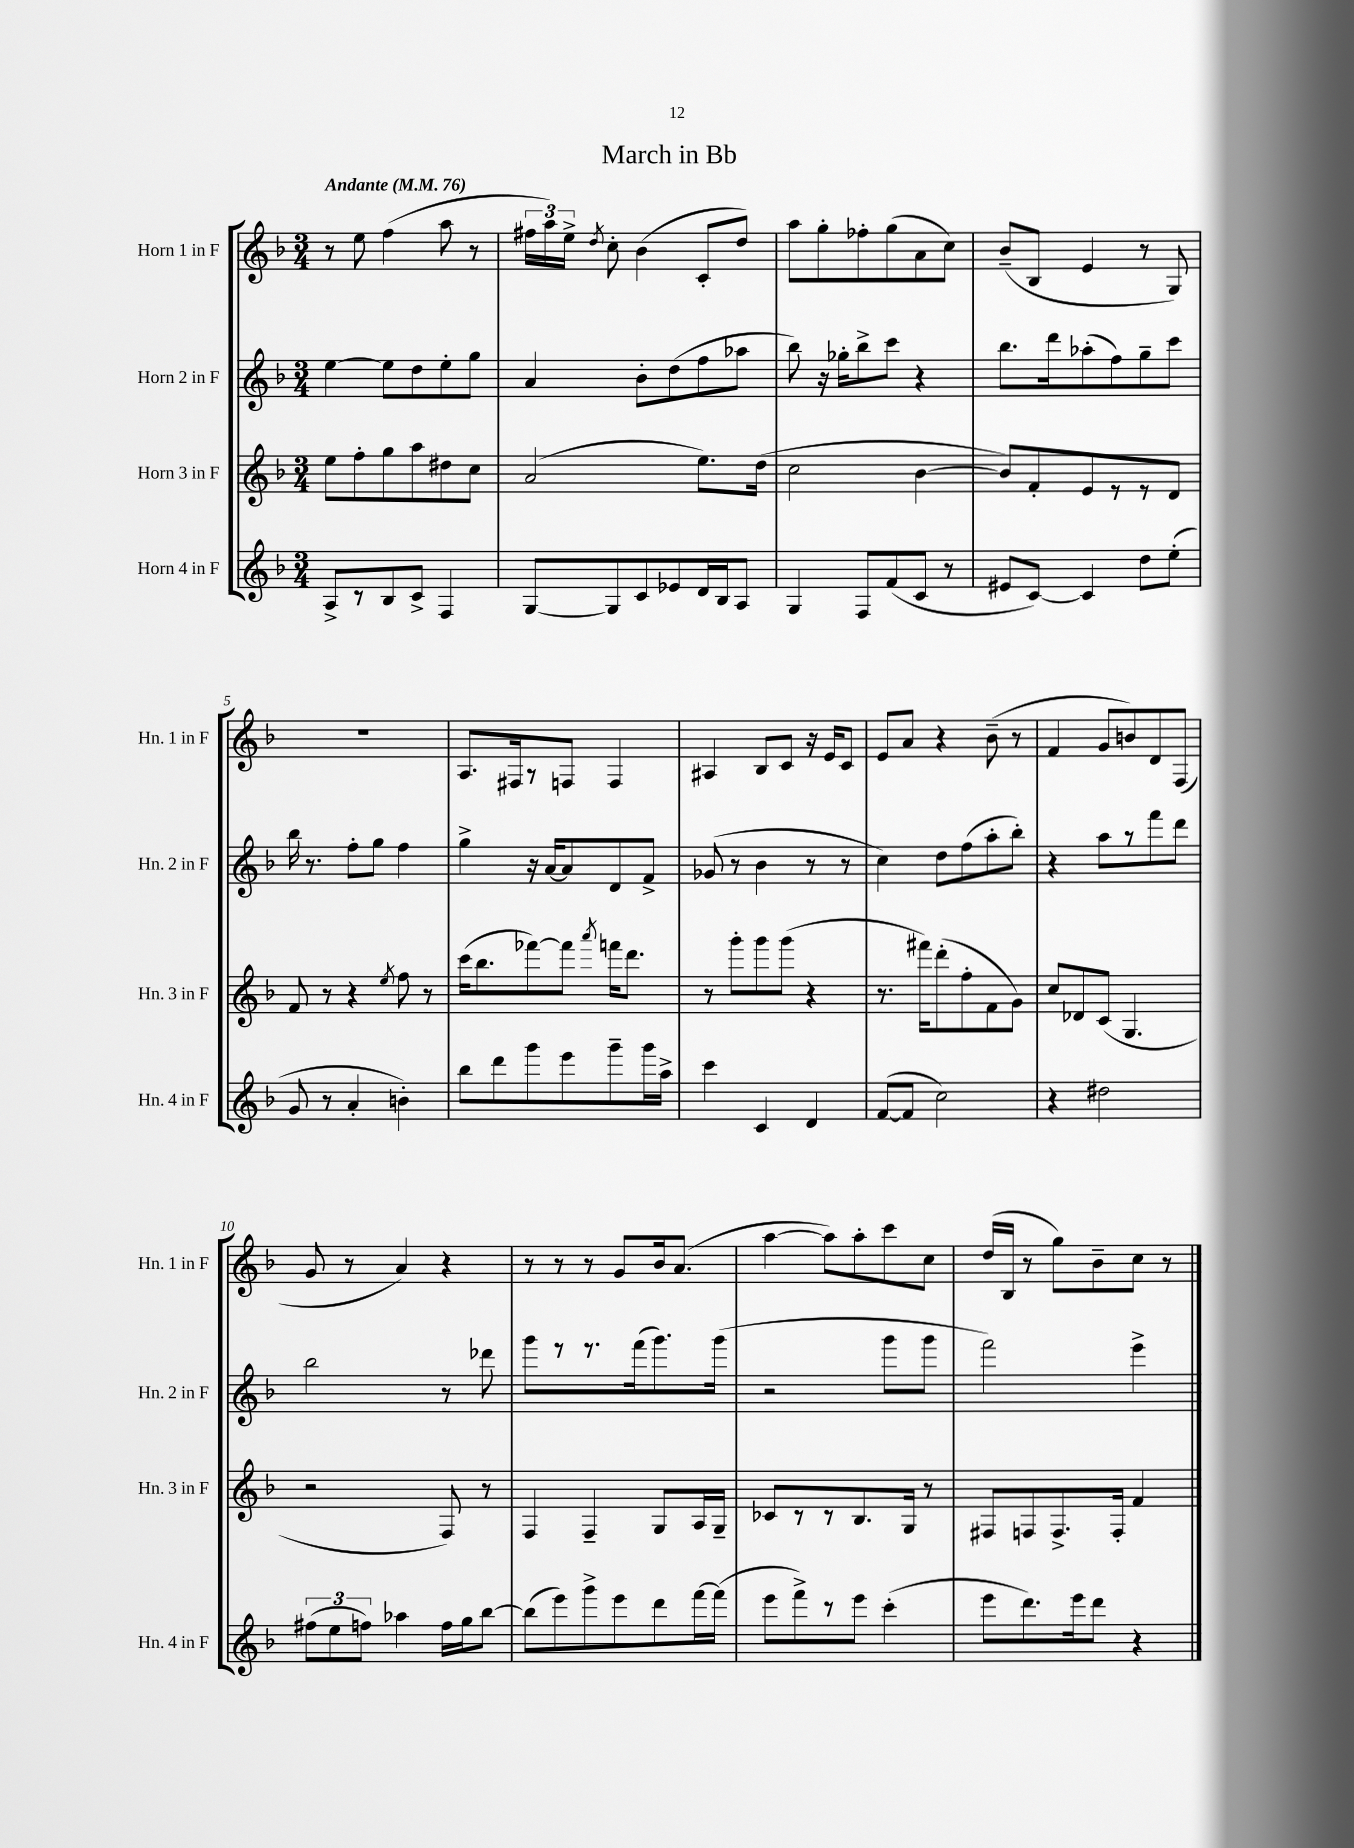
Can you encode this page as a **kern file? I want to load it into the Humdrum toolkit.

**kern	**kern	**kern	**kern
*part4	*part3	*part2	*part1
*staff4	*staff3	*staff2	*staff1
*I"Horn 4 in F	*I"Horn 3 in F	*I"Horn 2 in F	*I"Horn 1 in F
*I'Hn. 4 in F	*I'Hn. 3 in F	*I'Hn. 2 in F	*I'Hn. 1 in F
*clefG2	*clefG2	*clefG2	*clefG2
*k[b-]	*k[b-]	*k[b-]	*k[b-]
*M3/4	*M3/4	*M3/4	*M3/4
*MM76	*MM76	*MM76	*MM76
=1	=1	=1	=1
!	!	!	!LO:TX:a:B:t=Andante
8A^/L	8ee\L	[4ee\	8r
8r	8ff'\	.	8ee\
8B-/	8gg\	8ee\L]	(4ff\
8c^/J	8aa\	8dd\	.
4F/	8dd#X\	8ee'\	8aa\
.	8cc\J	8gg\J	8r
=2	=2	=2	=2
[8G/L	(2a/	4a/	24ff#X\LL
.	.	.	24aa\)
.	.	.	24ee^\JJ
.	.	.	8qdd/
8G/]	.	.	8cc'\
8c/	.	8b-'\L	(4b-\
8e-X/	.	(8dd\	.
16d/L	8.ee\L)	8ff\	8c'/L
16B-/J	.	.	.
8A/J	.	8aa-X\J	8dd/J)
.	(16dd\Jk	.	.
=3	=3	=3	=3
4G/	2cc\	8bb-\)	8aa\L
.	.	16r	8gg'\
.	.	16gg-X'\KL	.
8F/L	.	8bb-^\	8ff-X'\
(8f/	.	8ccc\J	(8gg\
8c/J	[4b-\	4r	8a\
8r	.	.	8cc\J)
=4	=4	=4	=4
8e#X/L	8b-/L])	8.bb-\L	(8b-~/L
[8c/J)	8f'/	.	8B-/J
.	.	16ddd\k	.
4c/]	8e/	(8aa-X'\	4e/
.	8r	8ff\)	.
8dd\L	8r	8gg~\	8r
(8ee'\J	8d/J	8ccc\J	8G/)
!!LO:LB:g=z
=5	=5	=5	=5
8g/	8f/	16bb-\	2.r
.	.	8.r	.
8r	8r	.	.
4a'/	4r	8ff'\L	.
.	.	8gg\J	.
.	8qee/	.	.
4bn'\)	8ff\	4ff\	.
.	8r	.	.
=6	=6	=6	=6
8bb-\L	(16ccc\KL	4gg^\	8.A/L
.	8.bb-\	.	.
8ddd\	.	.	.
.	.	.	16F#X/k
8ggg\	[8fff-X\)	16r	8r
.	.	[16a/KL	.
8eee\	8fff-\J]	8a/]	8Fn/J
.	8qaaa/	.	.
8ggg~\	16fffn\KL	8d/	4F/
.	8.ddd\J	.	.
16ggg\L	.	8f^/J	.
16aa^\JJ	.	.	.
=7	=7	=7	=7
4ccc\	8r	(8g-X/	4A#X/
.	8ggg'\L	8r	.
4c/	8ggg\	4b-\	8B-/L
.	(8ggg\J	.	8c/J
4d/	4r	8r	16r
.	.	.	16e/KL
.	.	8r	8c/J
=8	=8	=8	=8
([8f/L	8.r	4cc\)	8e/L
8f/J]	.	.	8a/J
.	16fff#X\KL)	.	.
2cc\)	(8ddd'\	8dd\L	4r
.	8ff'\	(8ff\	.
.	8f\	8aa'\	(8b-~\
.	8g\J)	8bb-'\J)	8r
=9	=9	=9	=9
4r	8cc/L	4r	4f/
.	8d-X/	.	.
2dd#X\	(8c/J	8aa\L	8g/L
.	4.G/	8r	8bn/)
.	.	8fff\	8d/
.	.	8ddd\J	(8F/J
!!LO:LB:g=z
=10	=10	=10	=10
(12ff#X\L	2r	2bb-\	8g/
12ee\	.	.	.
.	.	.	8r
12ffn\J)	.	.	.
4aa-X\	.	.	4a/)
16ff\LL	8F/)	8r	4r
16gg\J	.	.	.
[8bb-\J	8r	8ddd-X\	.
=11	=11	=11	=11
(8bb-\L]	4F/	8ggg\L	8r
8eee\)	.	8r	8r
8ggg^\	4F~/	8.r	8r
8eee\	.	.	8g/L
.	.	(16fff\k	.
8ddd\	8G/L	8.ggg\)	16b-/k
.	.	.	(8.a/J
[16fff\L	16A/L	.	.
(16fff\JJ]	16G~/JJ	(16ggg\Jk	.
=12	=12	=12	=12
8eee\L	8c-X/L	2r	[4aa\
8fff^\)	8r	.	.
8r	8r	.	8aa\L])
8eee\J	8.B-/	.	8aa'\
(4ccc'\	.	8ggg\L	8ccc\
.	16G/Jk	.	.
.	8r	8ggg\J	8cc\J
=13	=13	=13	=13
8eee\L	8F#X/L	2fff\)	(16dd/LL
.	.	.	16B-/JJ
8.ddd\)	8Fn/	.	8r
.	8.F^/	.	8gg\L)
16eee\k	.	.	.
8ddd\J	.	.	8b-~\
.	16F'/Jk	.	.
4r	4f/	4eee^\	8cc\J
.	.	.	8r
==	==	==	==
*-	*-	*-	*-
